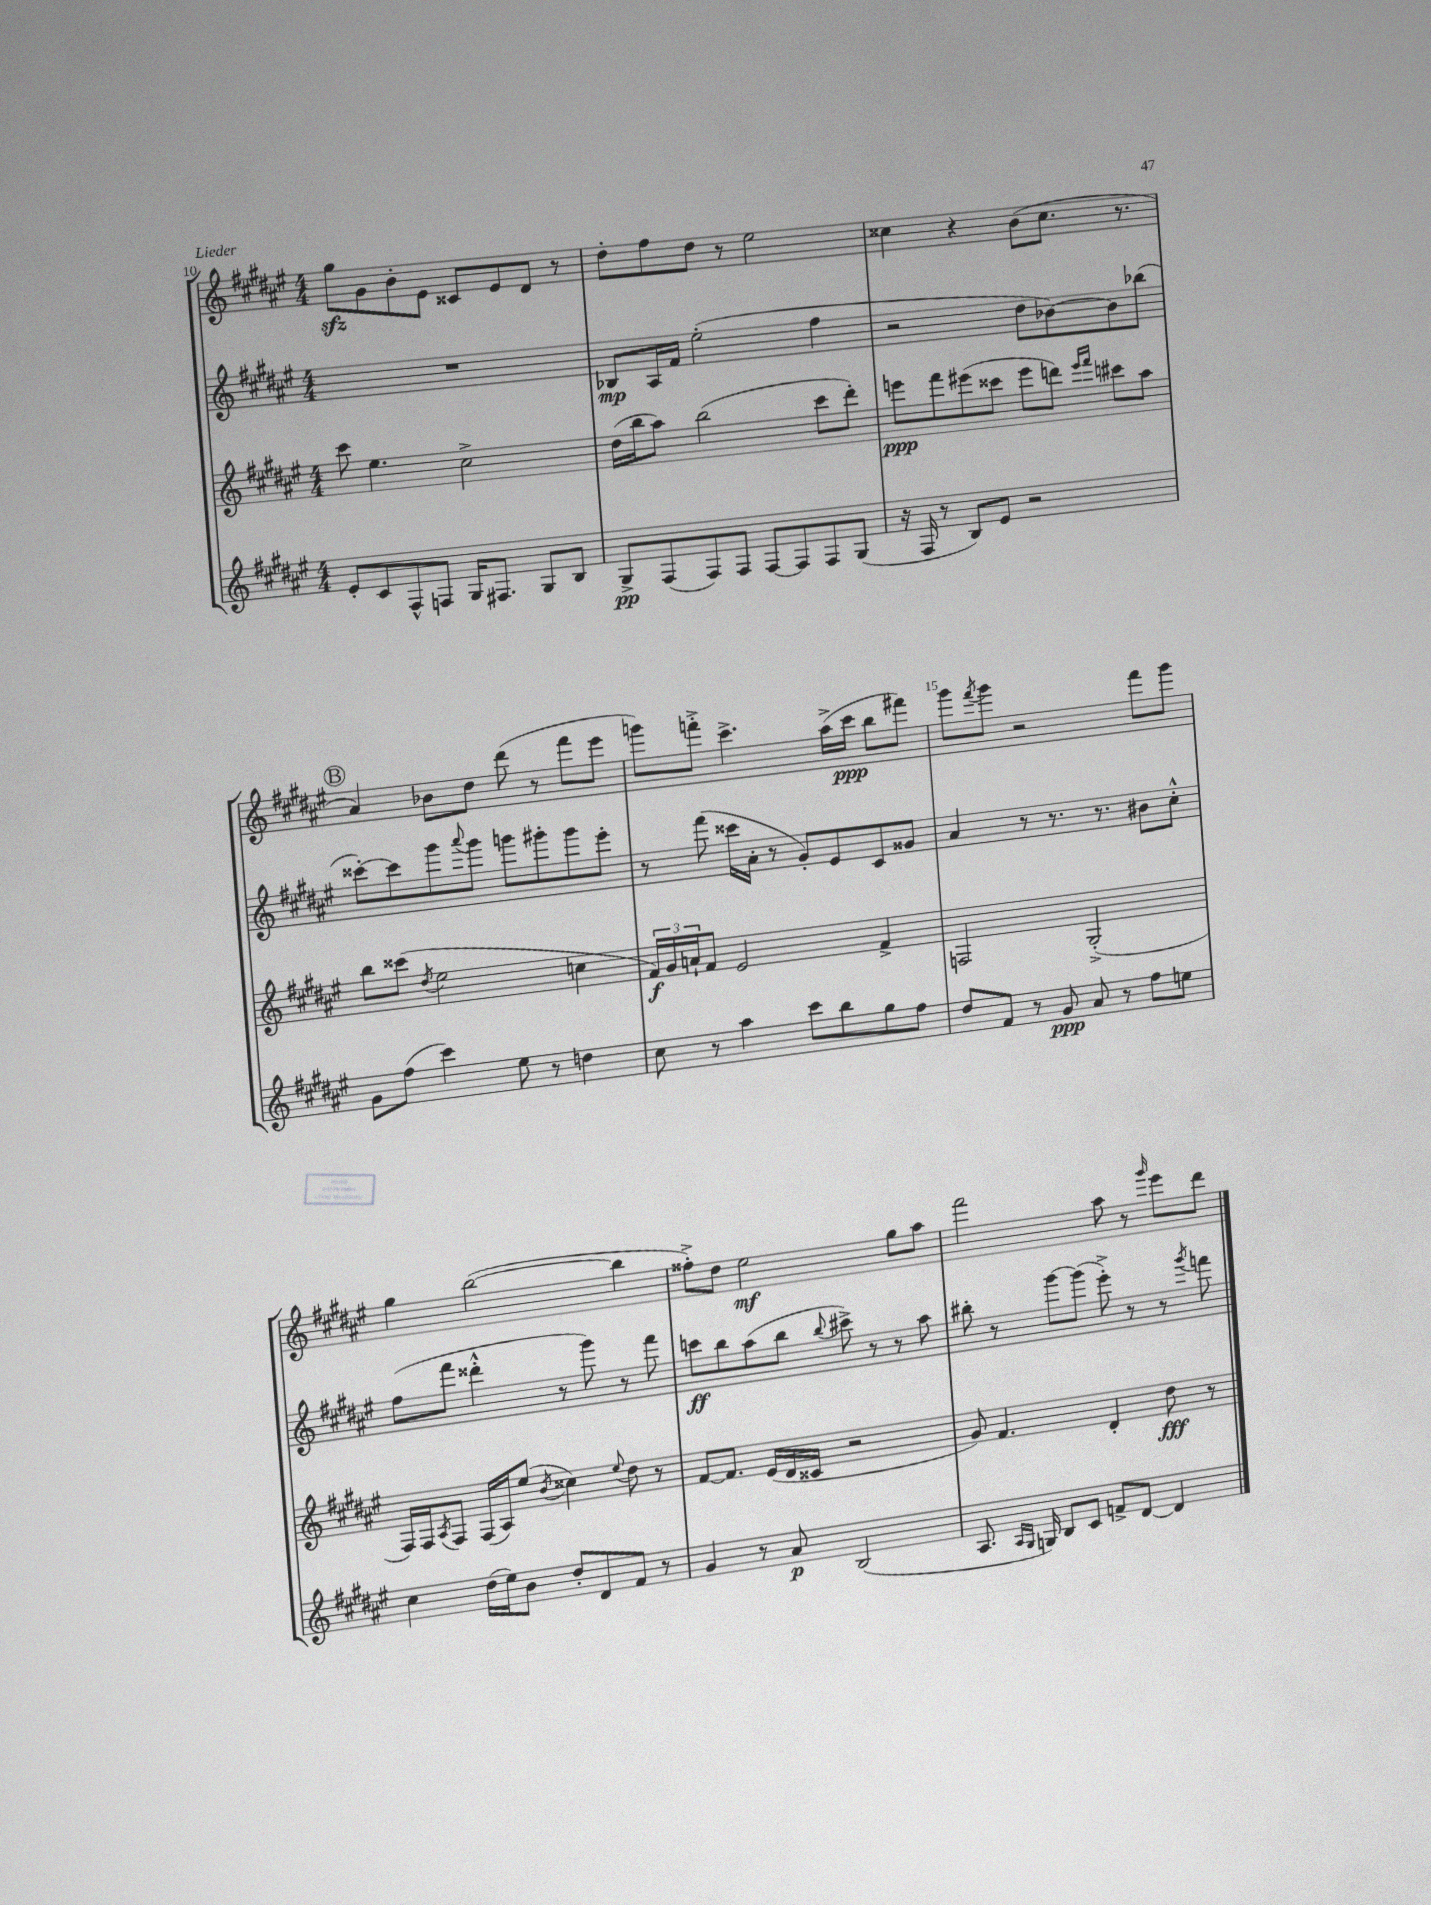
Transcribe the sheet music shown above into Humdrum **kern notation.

**kern	**kern	**kern	**kern
*staff4	*staff3	*staff2	*staff1
*clefG2	*clefG2	*clefG2	*clefG2
*k[f#c#g#d#a#e#]	*k[f#c#g#d#a#e#]	*k[f#c#g#d#a#e#]	*k[f#c#g#d#a#e#]
*M4/4	*M4/4	*M4/4	*M4/4
8e#'	8ccc#	1r	8gg#
8c#	4.ee#	.	8g#
8F#^^	.	.	8b'
8F	.	.	8e#
16G#	2cc#^	.	8c##
8.F#	.	.	.
.	.	.	8e#
8G#	.	.	8d#
8B	.	.	8r
=	=	=	=
8G#^	(16dd#	8B-	8dd#'
.	16bb	.	.
(8F#	8aa#)	16A#	8ff#
.	.	16f#	.
8F#)	(2bb	(2ee#'	8dd#
8F#	.	.	8r
[8F#	.	.	2ee#
8F#]	.	.	.
8F#	8ccc#	4ff#	.
(8G#	8ddd#')	.	.
=	=	=	=
16r	8eee	2r	4cc##
16F#	.	.	.
8r	8fff#	.	.
8B)	(8eee#	.	4r
8e#	8ccc##	.	.
2r	8eee#	8dd#	(8b
.	8ddd)	[8b-)	8.cc##
.	16qqeee#	.	.
.	16qqfff#	.	.
.	8ccc#	8b-]	.
.	.	.	8.r
.	8aa#	(8bb-	.
=	=	=	=
8g#	8bb	[8ccc##')	4a#)
(8ff#	(8ccc##	8ccc##]	.
.	8qdd#	.	.
4ccc#)	2ee#	8ggg#	8b-
.	.	8qqaaa#	.
.	.	8ggg#	8dd#
8ee#	.	8ggg	(8ddd#
8r	.	8ggg#'	8r
4dd	4cc	8ggg#	8fff#
.	.	8eee#'	8eee#
=	=	=	=
8cc#	24f#)	8r	8ggg)
.	24g#	.	.
.	24a`	.	.
8r	8f#	(8fff#	8fff'^
4aa#	2e#	16ccc##	4.ccc#^
.	.	16a#'	.
.	.	8r	.
8ccc#	.	8g#')	.
8bb	.	8e#	(16aa#^
.	.	.	16ccc#
8gg#	4f#^	8c#	8bb
8ff#	.	8g##	8fff#)
=	=	=	=
8dd#	2F	4a#	8ggg#
.	.	.	8qfff#
8f#	.	.	8ggg#
8r	.	8r	2r
8g#	.	8.r	.
8a#	(2G#'^	.	.
.	.	8.r	.
8r	.	.	.
8ff#	.	8b#	8fff#
8ee	.	8cc#'^^	8ggg#
=	=	=	=
4cc#	16F#)	(8ff#	4gg#
.	16F#	.	.
.	8qA#	.	.
.	8F#	8fff#	.
(16dd#	(16F#	4ddd##'^^	([2bb
16ee#)	16A#)	.	.
8b	(8ee#	.	.
.	8qb	.	.
8dd#'	4cc##)	8r	.
8d#	.	8ggg#)	.
.	8qqee#	.	.
8f#	8dd#	8r	4bb]
8r	8r	8fff#	.
=	=	=	=
4g#	[8f#	8ccc	8ff##'^)
.	8.f#]	8bb	8dd#
8r	.	(8aa#	2ee#
.	(16e#	.	.
8a#	16d#	8bb	.
.	16c##	.	.
.	.	8qqbb	.
(2B	2r	8ccc#^)	.
.	.	8r	.
.	.	8r	8gg#
.	.	8aa#	8aa#
=	=	=	=
8.A#	8g#)	8bb#'	2fff#
.	4.f#	8r	.
16qqA#	.	.	.
16qqG#	.	.	.
16G)	.	.	.
8B	.	[8ggg#	.
8c#	.	(8ggg#]	.
8f^	4d#'	8eee#'^)	8aa#
[8d#	.	8r	8r
.	.	.	16qqggg#
4d#]	8dd#	8r	8eee#
.	.	8qggg#	.
.	8r	8fff	8ddd#
==	==	==	==
*-	*-	*-	*-
